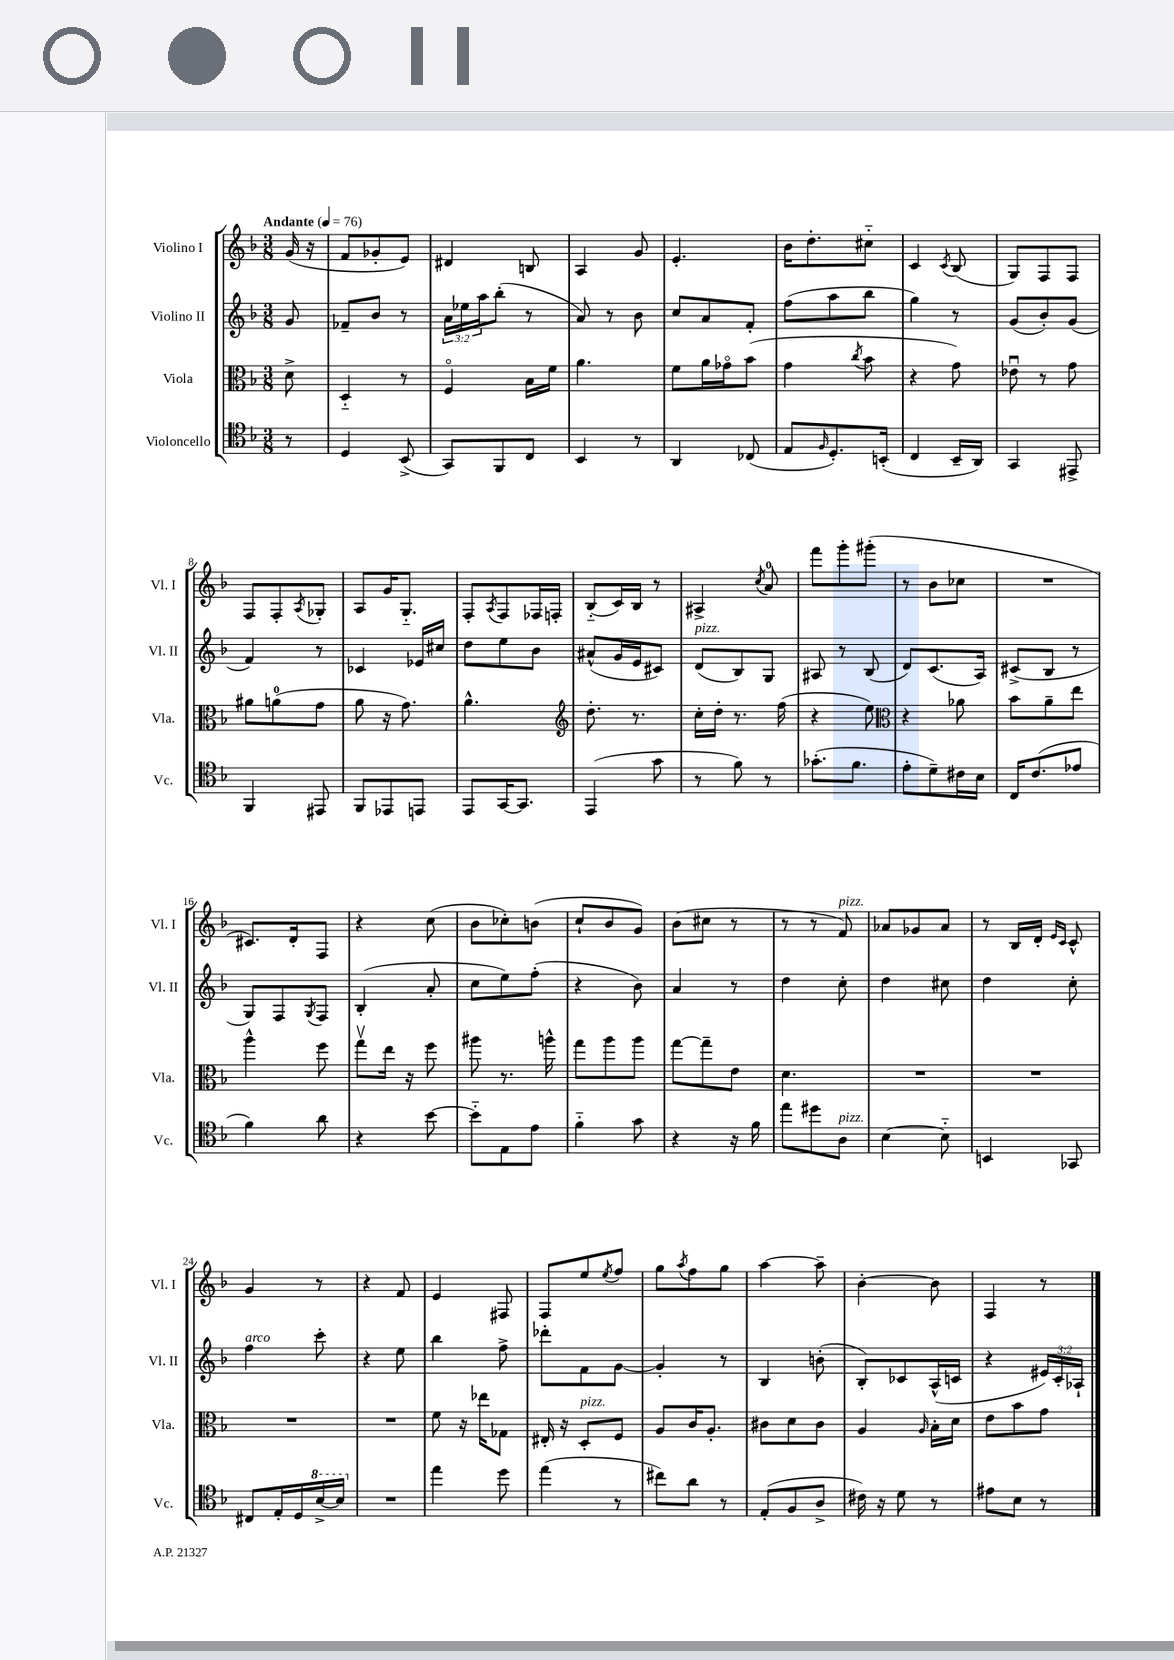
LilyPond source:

<<
\new StaffGroup <<
\new Staff = "s0" \with { instrumentName = "Violino I" shortInstrumentName = "Vl. I" } {
    \clef treble \key f \major \numericTimeSignature \time 3/8 \partial 8 \tempo "Andante" 4 = 76
    g'16( r16 |
    f'8 ges'8-. e'8) |
    dis'4 b8 |
    a4 g'8 |
    e'4.-. |
    bes'16 d''8.-. cis''8-_ |
    c'4 \acciaccatura { c'8 } bes8( |
    g8) f8 f8 |
    f8 f8-. \acciaccatura { a8 } ges8-. |
    a8 g'16 g8.-_ |
    f8-. \acciaccatura { a8 } f8 fes16 f16-. |
    bes8-_( c'16) bes16 r8 |
    ais4-> \acciaccatura { c''8 } a'8-0 |
    f'''8 g'''8-. gis'''8-.( |
    r8 bes'8 ces''8 |
    R4. |
    cis'8.) d'16-. f8 |
    r4 c''8( |
    bes'8 ces''8-.) b'8( |
    c''8-! bes'8 g'8) |
    bes'8( cis''8 r8 |
    r8 r8 f'8^\markup { \italic "pizz." }) |
    aes'8 ges'8 aes'8 |
    r8 bes16 d'16-. \grace { e'16 c'16 } c'8-^ |
    g'4 r8 |
    r4 f'8 |
    e'4 fis8 |
    f8 e''8 \acciaccatura { e''8 } f''8 |
    g''8 \acciaccatura { a''8 } f''8 g''8 |
    a''4~ a''8-- |
    bes'4~-. bes'8 |
    f4 r8 \bar "|." |
}
\new Staff = "s1" \with { instrumentName = "Violino II" shortInstrumentName = "Vl. II" } {
    \clef treble \key f \major \numericTimeSignature \time 3/8 \override Staff.TupletNumber.text = #tuplet-number::calc-fraction-text \partial 8
    g'8 |
    fes'8-- bes'8 r8 |
    \tuplet 3/2 { a'16 ees''16 a''16 } bes''8-.( r8 |
    a'8) r8 bes'8 |
    c''8 a'8 f'8-. |
    f''8( a''8 bes''8 |
    g''4) r8 |
    g'8( bes'8-.) g'8( |
    f'4) r8 |
    ces'4 ees'16 cis''16 |
    d''8 e''8 bes'8 |
    ais'8-^( g'16 e'16 cis'8) |
    d'8^\markup { \italic "pizz." }( bes8) g8 |
    ais8 r8 bes8( |
    d'8) c'8.( a16) |
    cis'8->( bes8 r8 |
    g8) f8 \acciaccatura { g8 } f8 |
    bes4-.( a'8-. |
    c''8 e''8) f''8-.( |
    r4 bes'8) |
    a'4 r8 |
    d''4 c''8-. |
    d''4 cis''8 |
    d''4 c''8-. |
    f''4^\markup { \italic "arco" } c'''8-. |
    r4 e''8 |
    bes''4 f''8-> |
    des'''8-. f'8 g'8~ |
    g'4-. r8 |
    bes4 b'8-.( |
    bes8-.) ces'8 a16-^( c'16 |
    r4 \tuplet 3/2 { eis'16) c'16-. aes16-! } \bar "|." |
}
\new Staff = "s2" \with { instrumentName = "Viola" shortInstrumentName = "Vla." } {
    \clef alto \key f \major \numericTimeSignature \time 3/8 \partial 8
    d'8-> |
    d4-_ r8 |
    f4\flageolet bes16 f'16 |
    a'4. |
    f'8 a'16 ges'16\flageolet bes'8( |
    g'4 \acciaccatura { c''8 } bes'8 |
    r4 g'8) |
    ees'8\downbow r8 g'8 |
    ais'8 a'8-0( g'8 |
    a'8 r16 g'8.) |
    a'4.-^ |
    \clef treble d''8.-. r8. |
    c''16-. d''16-. r8. f''16( |
    r4 e''8) |
    \clef alto r4 aes'8 |
    bes'8 a'8-- e''8 |
    a''4-^ f''8 |
    g''8\upbow e''16 r16 f''8 |
    ais''8 r8. a''16-^ |
    g''8 a''8 a''8 |
    g''8~ g''8-- e'8 |
    d'4. |
    R4. |
    R4. |
    R4. |
    R4. |
    f'8 r16 ees''16 ges8 |
    eis16-. r16 d8-.^\markup { \italic "pizz." } f8 |
    a8 c'16 a8.-. |
    cis'8 d'8 cis'8 |
    a4 \grace { a16 } bes16-. d'16 |
    e'8 bes'8 g'8 \bar "|." |
}
\new Staff = "s3" \with { instrumentName = "Violoncello" shortInstrumentName = "Vc." } {
    \clef tenor \key f \major \numericTimeSignature \time 3/8 \partial 8
    r8 |
    d4 bes,8->( |
    g,8) f,8 c8 |
    bes,4 r8 |
    a,4 ces8( |
    e8 \grace { f16 } d8.-.) b,16-.( |
    c4 bes,16-- a,16) |
    g,4 eis,8-> |
    f,4 eis,8 |
    f,8 ees,8 e,8 |
    e,8 g,16~ g,8. |
    e,4( g'8 |
    r8 f'8) r8 |
    ges'8.-.( f'8. |
    e'8-. d'8--) cis'16 bes16 |
    c16 c'8.( ees'8 |
    f'4) a'8 |
    r4 bes'8~ |
    bes'8-_ e8 e'8 |
    f'4-_ g'8 |
    r4 r16 f'16 |
    e''8 dis''8 a8^\markup { \italic "pizz." } |
    bes4~ bes8-_ |
    b,4 ges,8 |
    cis8 e16-. d16 \ottava #1 bes'16~-> bes'16 \ottava #0 |
    R4. |
    e''4 d''8 |
    e''4( r8 |
    cis''8) a'8 r8 |
    e8-.( f8 a8-> |
    cis'16) r16 d'8 r8 |
    eis'8 bes8 r8 \bar "|." |
}
>>
>>
